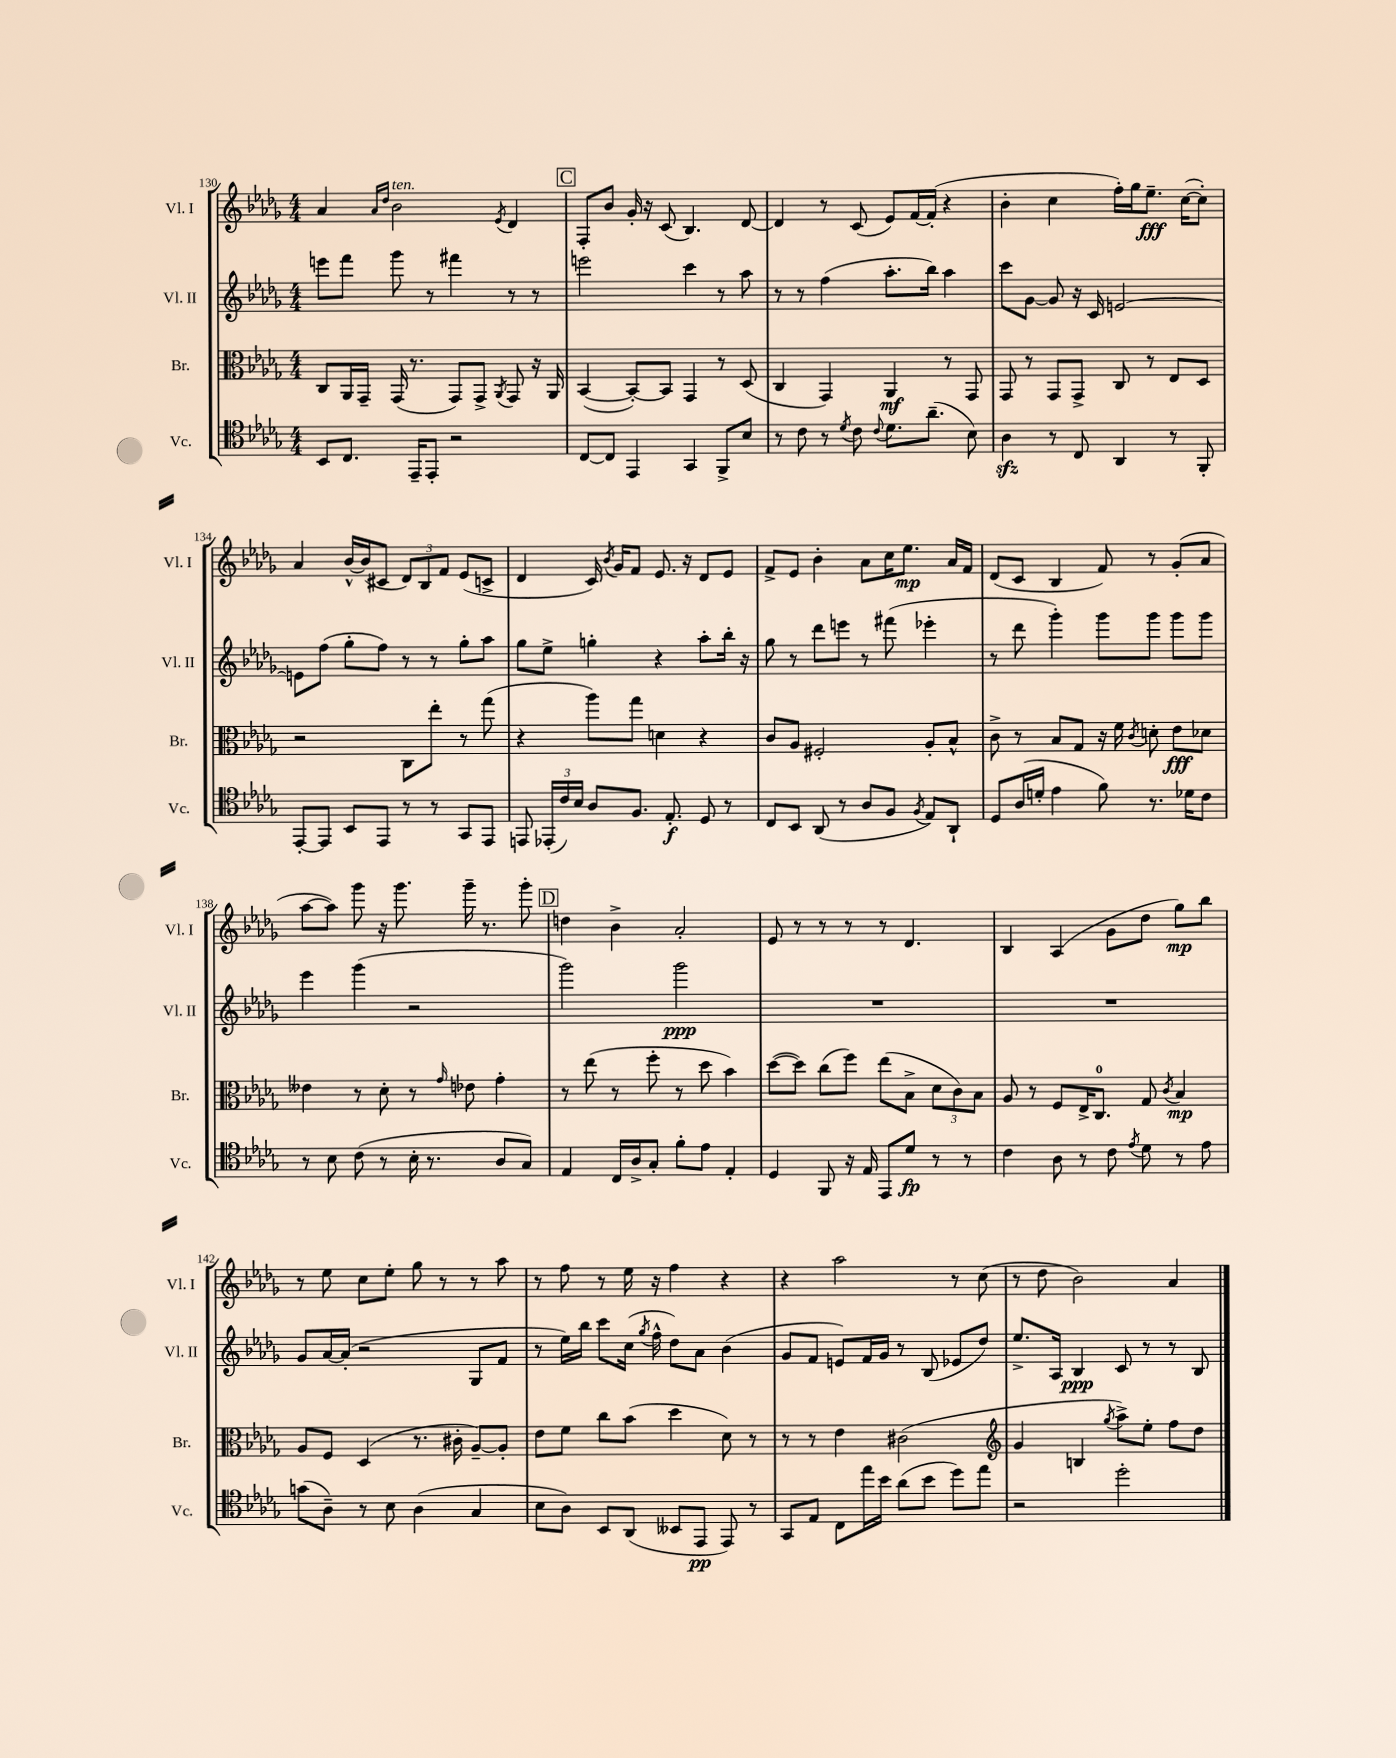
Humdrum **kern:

**kern	**dynam	**kern	**dynam	**kern	**dynam	**kern	**dynam
*part4	*part4	*part3	*part3	*part2	*part2	*part1	*part1
*staff4	*staff4	*staff3	*staff3	*staff2	*staff2	*staff1	*staff1
*I"Vc.	*	*I"Br.	*	*I"Vl. II	*	*I"Vl. I	*
*I'Vc.	*	*I'Br.	*	*I'Vl. II	*	*I'Vl. I	*
*clefC4	*	*clefC3	*	*clefG2	*	*clefG2	*
*k[b-e-a-d-g-]	*	*k[b-e-a-d-g-]	*	*k[b-e-a-d-g-]	*	*k[b-e-a-d-g-]	*
*M4/4	*	*M4/4	*	*M4/4	*	*M4/4	*
=130	=130	=130	=130	=130	=130	=130	=130
8BB-/L	.	8C/L	.	8eeen\L	.	4a-/	.
8.C/J	.	16AA-/L	.	8fff\J	.	.	.
.	.	16GG-~/JJ	.	.	.	.	.
.	.	.	.	.	.	16qqa-/LL	.
.	.	.	.	.	.	16qqdd-/JJ	.
!	!	!	!	!	!	!LO:TX:a:i:t=ten.	!
.	.	(16GG-/	.	8ggg-\	.	2b-\	.
16EE-~/KL	.	8.r	.	.	.	.	.
8EE-'/J	.	.	.	8r	.	.	.
2r	.	8GG-/L)	.	4fff#X\	.	.	.
.	.	8GG-^/J	.	.	.	.	.
.	.	8qAA-/	.	.	.	8qe-/	.
.	.	8GG-/	.	8r	.	4d-/	.
.	.	16r	.	8r	.	.	.
.	.	16AA-/	.	.	.	.	.
!!LO:REH:place=s1:t=C
=131	=131	=131	=131	=131	=131	=131	=131
[8C/L	.	([4BB-/	.	2eeen\	.	8F'/L	.
8C/J]	.	.	.	.	.	8b-/J	.
4EE-/	.	8BB-'/L_)	.	.	.	16g-'/	.
.	.	.	.	.	.	16r	.
.	.	8BB-/J]	.	.	.	(8c/	.
4GG-/	.	4GG-/	.	4ccc\	.	4.B-/)	.
8FF^/L	.	8r	.	8r	.	.	.
8B-/J	.	(8D-/	.	8aa-\	.	[8d-/	.
=132	=132	=132	=132	=132	=132	=132	=132
8r	.	4C/	.	8r	.	4d-/]	.
8c\	.	.	.	8r	.	.	.
8r	.	4GG-/)	.	(4ff\	.	8r	.
8qd-/	.	.	.	.	.	.	.
8c\	.	.	.	.	.	(8c/	.
8qqc/	.	.	.	.	.	.	.
8.d-\L	.	4AA-/	mf	8.aa-'\L	.	8e-/L)	.
.	.	.	.	.	.	[16f/L	.
(8.a-~\J	.	.	.	16bb-\Jk)	.	(16f'/JJ]	.
.	.	8r	.	4aa-\	.	4r	.
8B-\)	.	8GG-/	.	.	.	.	.
=133	=133	=133	=133	=133	=133	=133	=133
4A-zz\	.	8GG-/	.	8ccc\L	.	4b-'\	.
.	.	8r	.	[8g-\J	.	.	.
8r	.	8GG-/L	.	8g-/]	.	4cc\	.
8C/	.	8GG-^/J	.	16r	.	.	.
.	.	.	.	16c/	.	.	.
4AA-/	.	8C/	.	[2en/	.	16ff'\LL)	.
.	.	.	.	.	.	16gg-\J	.
.	.	8r	.	.	.	8.ee-~\J	fff
8r	.	8E-/L	.	.	.	.	.
.	.	.	.	.	.	([16cc\KL	.
8FF'/	.	8D-/J	.	.	.	8cc'\J])	.
!!LO:LB:g=z
=134	=134	=134	=134	=134	=134	=134	=134
[8EE-'/L	.	2r	.	8en\L]	.	4a-/	.
8EE-/J]	.	.	.	(8ff\J	.	.	.
8BB-/L	.	.	.	8gg-'\L	.	[16b-^^/LL	.
.	.	.	.	.	.	(16b-/J]	.
8EE-/J	.	.	.	8ff\J)	.	8c#X/J	.
8r	.	8C\L	.	8r	.	12d-/L)	.
.	.	.	.	.	.	12B-/	.
8r	.	8ee-'\J	.	8r	.	.	.
.	.	.	.	.	.	12f/J	.
8GG-/L	.	8r	.	8gg-'\L	.	(8e-/L	.
8EE-/J	.	(8gg-\	.	8aa-\J	.	8cn^/J	.
=135	=135	=135	=135	=135	=135	=135	=135
8EEn/	.	4r	.	8gg-\L	.	4d-/	.
(24EE-X'/LL	.	.	.	8ee-^\J	.	.	.
24c/)	.	.	.	.	.	.	.
24B-/JJ	.	.	.	.	.	.	.
8A-/L	.	8aa-\L)	.	4ggn'\	.	16c/)	.
.	.	.	.	.	.	8qb-/	.
.	.	.	.	.	.	16g-/KL	.
8.F/J	.	8gg-\J	.	.	.	8f/J	.
.	.	4dn\	.	4r	.	8.e-/	.
8.E-'/	f	.	.	.	.	.	.
.	.	.	.	.	.	16r	.
8D-/	.	4r	.	8aa-'\L	.	8d-/L	.
8r	.	.	.	16bb-'\Jk	.	8e-/J	.
.	.	.	.	16r	.	.	.
=136	=136	=136	=136	=136	=136	=136	=136
8C/L	.	8c/L	.	8gg-\	.	8f^/L	.
8BB-/J	.	8A-/J	.	8r	.	8e-/J	.
(8AA-/	.	2F#X'/	.	8ddd-\L	.	4b-'\	.
8r	.	.	.	8eeen\J	.	.	.
8A-/L	.	.	.	8r	.	8a-\L	.
8F/J	.	.	.	(8fff#X\	.	16cc\K	.
.	.	.	.	.	.	8.ee-\J	mp
8qF/	.	.	.	.	.	.	.
8E-/L)	.	8A-'/L	.	4eee-X'\	.	.	.
8AA-`/J	.	8B-^^/J	.	.	.	16a-/LL	.
.	.	.	.	.	.	16f/JJ	.
=137	=137	=137	=137	=137	=137	=137	=137
8D-/L	.	8c^\	.	8r	.	(8d-/L	.
(16A-/L	.	8r	.	8ddd-\	.	8c/J	.
16dn'/JJ	.	.	.	.	.	.	.
4e-\	.	8B-/L	.	4ggg-'\)	.	4B-/	.
.	.	8G-/J	.	.	.	.	.
8f\)	.	16r	.	8ggg-\L	.	8f/)	.
.	.	16f\	.	.	.	.	.
.	.	8qc/	.	.	.	.	.
8.r	.	8dn'\	.	8ggg-\J	.	8r	.
.	.	8e-\L	fff	8ggg-\L	.	(8g-'/L	.
16d-X\KL	.	.	.	.	.	.	.
8c\J	.	8d-X\J	.	8ggg-\J	.	8a-/J	.
!!LO:LB:g=z
=138	=138	=138	=138	=138	=138	=138	=138
8r	.	4e--X\	.	4eee-\	.	[8aa-\L	.
8B-\	.	.	.	.	.	8aa-\J])	.
(8c\	.	8r	.	(4ggg-\	.	8ggg-\	.
8r	.	8d-'\	.	.	.	16r	.
.	.	.	.	.	.	8.ggg-\	.
16B-'\	.	8r	.	2r	.	.	.
8.r	.	.	.	.	.	.	.
.	.	16qqg-/	.	.	.	.	.
.	.	8e-X\	.	.	.	16ggg-~\	.
.	.	.	.	.	.	8.r	.
8A-/L	.	4g-'\	.	.	.	.	.
8G-/J)	.	.	.	.	.	8ggg-'\	.
!!LO:REH:place=s1:t=D
=139	=139	=139	=139	=139	=139	=139	=139
4E-/	.	8r	.	2ggg-\)	.	4ddn\	.
.	.	(8ee-\	.	.	.	.	.
16C/LL	.	8r	.	.	.	4b-^\	.
16A-^/J	.	.	.	.	.	.	.
8G-'/J	.	8ff'\	.	.	.	.	.
8f'\L	.	8r	.	2ggg-\	ppp	2a-'/	.
8e-\J	.	8dd-\	.	.	.	.	.
4E-'/	.	4b-\)	.	.	.	.	.
=140	=140	=140	=140	=140	=140	=140	=140
4D-/	.	([8dd-\L	.	1r	.	8e-/	.
.	.	8dd-\J])	.	.	.	8r	.
8FF/	.	(8cc\L	.	.	.	8r	.
16r	.	8ff\J)	.	.	.	8r	.
16E-/	.	.	.	.	.	.	.
8EE-/L	.	(8ee-\L	.	.	.	8r	.
8d-/J	fp	8B-^\J	.	.	.	4.d-/	.
8r	.	12d-\L	.	.	.	.	.
.	.	12c\)	.	.	.	.	.
8r	.	.	.	.	.	.	.
.	.	12B-\J	.	.	.	.	.
=141	=141	=141	=141	=141	=141	=141	=141
4c\	.	8A-/	.	1r	.	4B-/	.
.	.	8r	.	.	.	.	.
8A-\	.	8F/L	.	.	.	(4A-/	.
8r	.	16E-^/K	.	.	.	.	.
.	.	8.C/J	.	.	.	.	.
8c\	.	.	.	.	.	8g-\L	.
8qe-/	.	.	.	.	.	.	.
8d-\	.	8G-/	.	.	.	8dd-\J	.
.	.	8qc/	.	.	.	.	.
8r	.	4B-/	mp	.	.	8gg-\L)	mp
8e-\	.	.	.	.	.	8bb-\J	.
!!LO:LB:g=z
=142	=142	=142	=142	=142	=142	=142	=142
(8gn\L	.	8A-/L	.	8g-/L	.	8r	.
8A-~\J)	.	8F/J	.	[16a-/L	.	8ee-\	.
.	.	.	.	(16a-'/JJ]	.	.	.
8r	.	(4D-/	.	2r	.	8cc\L	.
8B-\	.	.	.	.	.	8ee-'\J	.
(4A-\	.	8.r	.	.	.	8gg-\	.
.	.	.	.	.	.	8r	.
.	.	16c#X'\	.	.	.	.	.
4G-/	.	[8A-~/L)	.	8G-/L	.	8r	.
.	.	8A-'/J]	.	8f/J	.	8aa-\	.
=143	=143	=143	=143	=143	=143	=143	=143
8B-\L	.	8e-\L	.	8r	.	8r	.
8A-\J)	.	8f\J	.	16ee-\LL)	.	8ff\	.
.	.	.	.	16bb-\JJ	.	.	.
8BB-/L	.	8cc\L	.	8ccc\L	.	8r	.
(8AA-/J	.	(8b-\J	.	(16cc\Jk	.	16ee-\	.
.	.	.	.	8qgg-/	.	.	.
.	.	.	.	16ff^^\	.	16r	.
8BB--X/L	.	4dd-\	.	8dd-\L)	.	4ff\	.
8EE-/J	pp	.	.	8a-\J	.	.	.
8EE-/)	.	8d-\)	.	(4b-\	.	4r	.
8r	.	8r	.	.	.	.	.
=144	=144	=144	=144	=144	=144	=144	=144
8GG-/L	.	8r	.	8g-/L	.	4r	.
8E-/J	.	8r	.	8f/J	.	.	.
8C\L	.	4e-\	.	8en/L)	.	2aa-\	.
16ee-\L	.	.	.	16f/L	.	.	.
16b-\JJ	.	.	.	16g-/JJ	.	.	.
(8a-\L	.	(2c#X\	.	8r	.	.	.
8b-\J	.	.	.	(8B-/	.	.	.
8dd-\L)	.	.	.	8e-X/L	.	8r	.
8ee-\J	.	.	.	8dd-/J)	.	(8cc\	.
=145	=145	=145	=145	=145	=145	=145	=145
*	*	*clefG2	*	*	*	*	*
2r	.	4g-/	.	8.ee-^/L	.	8r	.
.	.	.	.	.	.	8dd-\	.
.	.	.	.	16A-/Jk	.	.	.
.	.	4Bn/	.	4B-/	ppp	2b-\)	.
.	.	8qgg-/	.	.	.	.	.
2dd-'\	.	8aa-^\L)	.	8c/	.	.	.
.	.	8ee-'\J	.	8r	.	.	.
.	.	8ff\L	.	8r	.	4a-/	.
.	.	8dd-\J	.	8B-/	.	.	.
==	==	==	==	==	==	==	==
*-	*-	*-	*-	*-	*-	*-	*-
